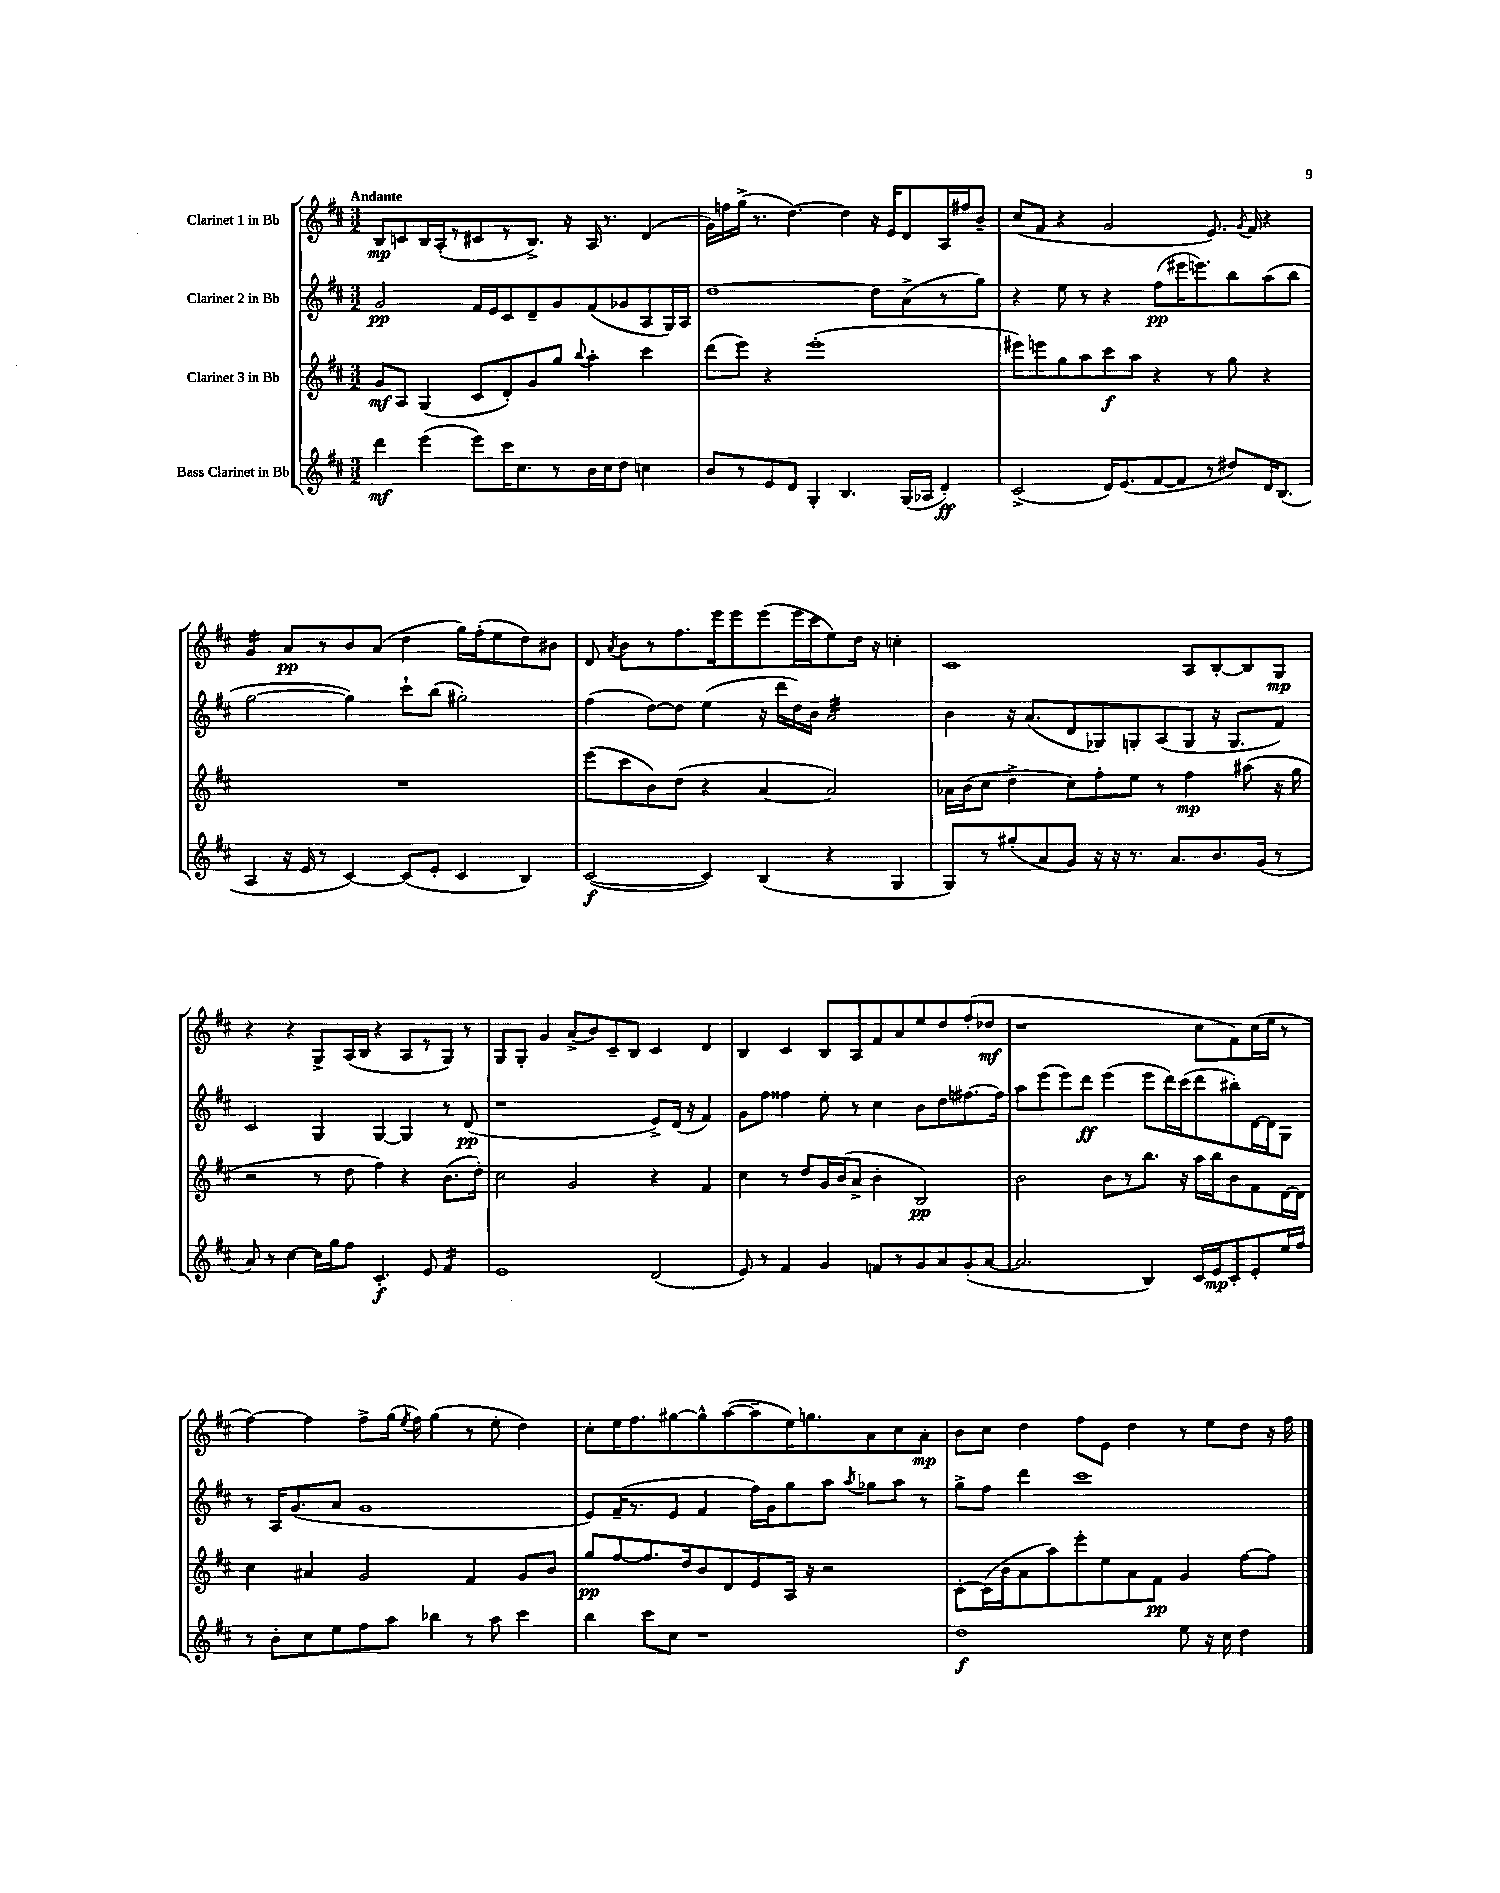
<<
\new StaffGroup <<
\new Staff = "s0" \with { instrumentName = "Clarinet 1 in Bb" } {
    \clef treble \key d \major \numericTimeSignature \time 3/2 \tempo "Andante"
    \autoBeamOff b8[\mp c'8 b16 a16-.( r8 cis'8 r8 b8.]->) r16 a16 r8. d'4( |
    g'16[) f''16 g''16]->( r8. d''4.~) d''4 r16 e'16[ d'8 a16 fis''16 b'8]-- |
    cis''8[( fis'8] r4 g'2 e'8.) \acciaccatura { g'8 } fis'16 r4 |
    g'4:16 a'8[\pp r8 b'8 a'8]( d''4 g''16[) fis''16-.( e''8 d''8) bis'8] |
    d'8 \acciaccatura { a'8 } b'8[ r8 fis''8. e'''16 e'''8 e'''8( e'''16 cis'''16 e''8) d''16] r16 c''4-. |
    cis'1 a8[ b8~-. b8 g8]\mp |
    r4 r4 g8[-> a16( b16] r4 a8[ r8 g8]) r8 |
    g8[ g8]-. g'4 a'8[->( b'8) cis'8-- b8] cis'4 d'4 |
    b4 cis'4 b8[ a8 fis'8 a'8 e''8 d''8 fis''8-.( des''8]\mf |
    r1 cis''8[ fis'8) cis''16( e''16] r8 |
    fis''4~) fis''4 fis''8[-> g''16]( \acciaccatura { e''8 } fis''16) g''4( r8 e''8-. d''4) |
    cis''8[-. e''16 fis''8. gis''8~ gis''8-^ a''8~( a''8-- e''16) g''8. a'8 cis''8 a'8]-.\mp |
    b'8[ cis''8] d''4 fis''8[ e'8] d''4 r8 e''8[ d''8] r16 fis''16 \bar "|." |
}
\new Staff = "s1" \with { instrumentName = "Clarinet 2 in Bb" } {
    \clef treble \key d \major \numericTimeSignature \time 3/2
    \autoBeamOff g'2\pp fis'16[ e'16 cis'8 d'8-- g'8 fis'8( ges'8 a8 g16) a16] |
    d''1~ d''8[ a'8->( r8 g''8]) |
    r4 e''8 r8 r4 fis''8[\pp( eis'''16 e'''8.) b''8 a''8( b''8] |
    g''2~ g''4) cis'''8[-! b''8]( gis''2-.) |
    fis''4( d''8[~) d''8] e''4( r16 d'''16[ d''16) b'16] a'2:32 |
    b'4 r16 a'8.[( d'8 ges8) g8-. a8( g8] r16 g8.[ fis'8]) |
    cis'2 g4 g4~ g4 r8 d'8\pp( |
    r1 e'8[->) d'16]( r16 fis'4) |
    g'8[ fis''8] fisis''4 e''8-. r8 cis''4 b'8[ d''8 fis''8.~ fis''16] |
    a''8[ e'''8( e'''8) d'''8]\ff e'''4( e'''8[ d'''16) cis'''16( d'''8 bis''8-.) d'16~ d'16 g8] |
    r8 a16[ g'8.( a'8] g'1 |
    e'8[) fis'16--( r8. e'8] fis'4 fis''16[) g'16 g''8 a''8] \acciaccatura { a''8 } ges''8[ a''8] r8 |
    g''8[-> fis''8] d'''4 cis'''1 \bar "|." |
}
\new Staff = "s2" \with { instrumentName = "Clarinet 3 in Bb" } {
    \clef treble \key d \major \numericTimeSignature \time 3/2
    \autoBeamOff g'8[\mf a8] g4( cis'8[ d'8-.) g'8 g''8] \appoggiatura { b''8 } a''4-. cis'''4 |
    d'''8[( e'''8]) r4 e'''1-.( |
    eis'''8[) e'''8 g''8 a''8 cis'''8\f a''8] r4 r8 g''8 r4 |
    R1. |
    e'''8[( cis'''8 b'8) d''8]( r4 a'4~ a'2) |
    aes'16[ b'16( cis''8] d''4-> cis''8[) fis''8-. e''8] r8 fis''4\mp ais''8( r16 g''16 |
    r2 r8 d''8 fis''4) r4 b'8.[( d''16]-.) |
    cis''2 g'2 r4 fis'4 |
    cis''4 r8 d''8[ g'16 b'16( a'8]-> b'4-. b2\pp) |
    b'2 b'8[ r8 b''8.] r16 a''16[ b''16 b'8 fis'8 d'16~ d'16] |
    cis''4 ais'4 g'2 fis'4 g'8[ b'8] |
    g''8[\pp fis''8~ fis''8. d''16 b'8 d'8 e'8 a16] r16 r2 |
    cis'8[~-. cis'16( b'16 a'8 a''8) e'''8-. e''8 a'8 fis'8]\pp g'4 fis''8[~ fis''8] \bar "|." |
}
\new Staff = "s3" \with { instrumentName = "Bass Clarinet in Bb" } {
    \clef treble \key d \major \numericTimeSignature \time 3/2
    \autoBeamOff d'''4\mf e'''4( e'''8[) cis'''16 cis''8. r8 b'16 cis''16 d''8] c''4 |
    b'8[ r8 e'8 d'8] g4-. b4. g16[( aes16] d'4-.\ff) |
    cis'2->( d'16[) e'8.( fis'8~ fis'8] r8 dis''8[) d'16 b8.]( |
    a4 r16 e'16 r8 cis'4~) cis'8[( e'8]-. cis'4 b4) |
    cis'2~\f( cis'4) b4( r4 g4 |
    g8[) r8 gis''8-.( a'8 g'8]) r16 r16 r8. a'8.[ b'8. g'16]( r8 |
    a'8) r8 cis''4~ cis''16[ g''16 fis''8] cis'4.-.\f e'8 fis'4:16 |
    e'1 d'2( |
    e'8) r8 fis'4 g'4 f'8[ r8 g'8 a'8 g'8-.( a'8]~ |
    a'2. b4) cis'16[ e'16\mp cis'8-. e'8-. e''16 fis''16] |
    r8 b'8[-. cis''8 e''8 fis''8 a''8] bes''4 r8 a''8 cis'''4 |
    b''4 cis'''8[ cis''8] r1 |
    d''1\f e''8 r16 cis''16 d''4 \bar "|." |
}
>>
>>
\layout { \context { \Score \remove "Bar_number_engraver" } }
